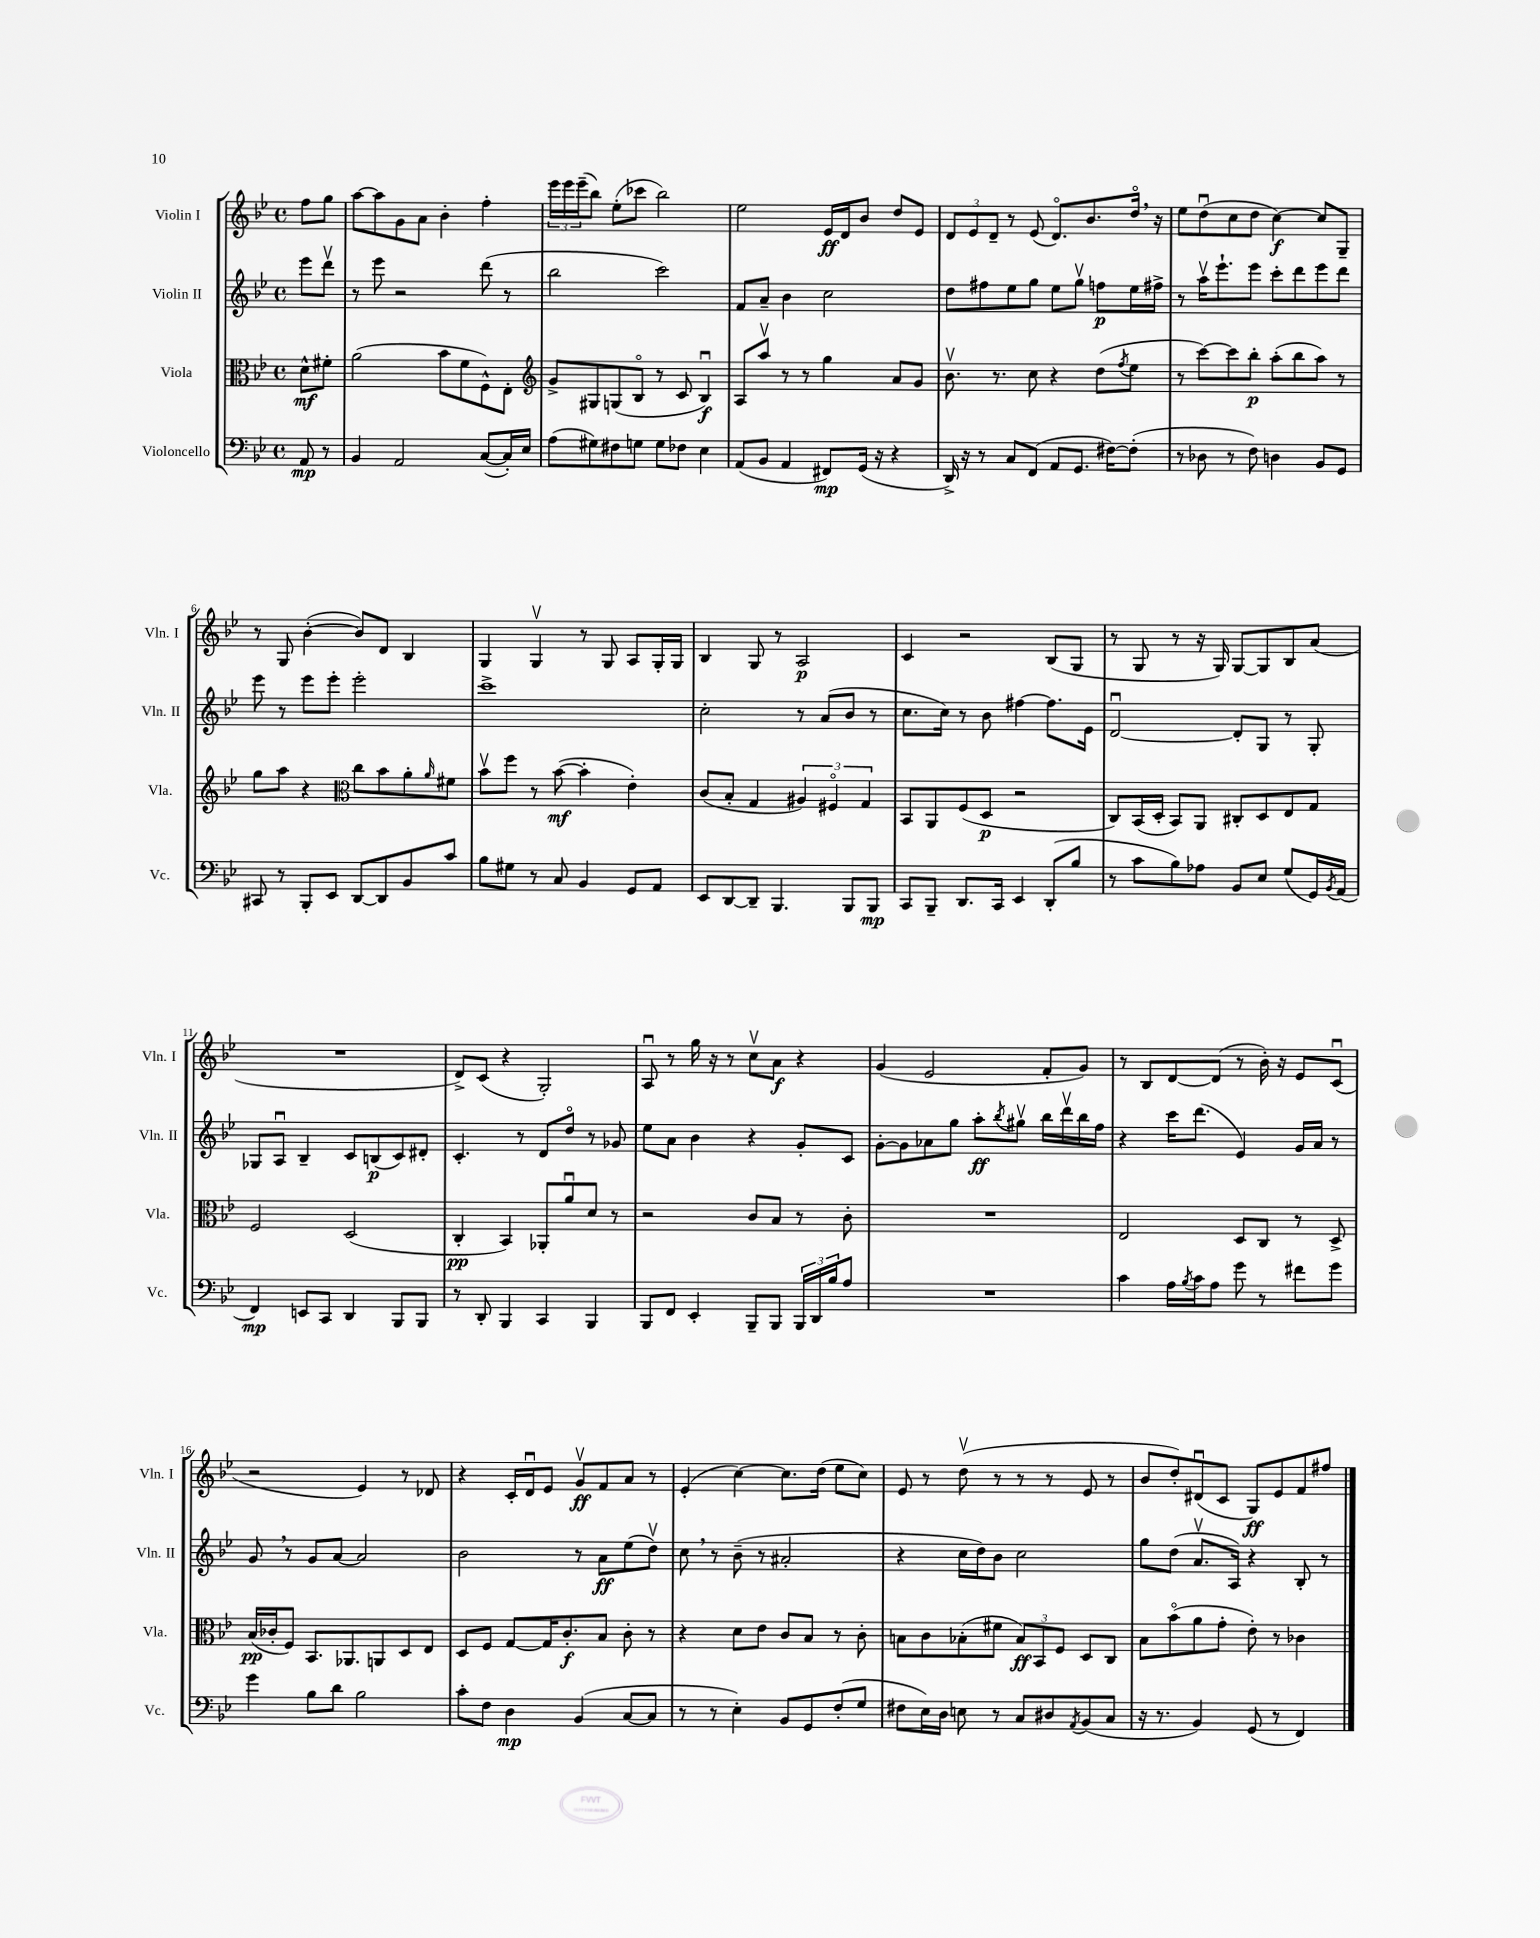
<<
\new StaffGroup <<
\new Staff = "s0" \with { instrumentName = "Violin I" shortInstrumentName = "Vln. I" } {
    \clef treble \key bes \major \defaultTimeSignature \time 4/4 \partial 4
    f''8 g''8 |
    a''8~ a''8 g'8 a'8 bes'4-. f''4-. |
    \tuplet 3/2 { ees'''16 ees'''16 ees'''16--( } bes''8) ees''8-.( ces'''8 bes''2) |
    ees''2 ees'16\ff d'16 bes'8 d''8 ees'8 |
    \tuplet 3/2 { d'8 ees'8 d'8-- } r8 ees'8( d'8.\flageolet) bes'8. d''16\flageolet \breathe r16 |
    ees''8 d''8\downbow( c''8 d''8 c''4~\f) c''8 g8-- |
    r8 g8 bes'4~-.( bes'8) d'8 bes4 |
    g4 g4\upbow r8 g8 a8 g16-. g16 |
    bes4 g8 r8 a2\p |
    c'4 r2 bes8( g8 |
    r8 g8 r8 r16 g16) g8~ g8 bes8 a'8( |
    R1 |
    d'8->) c'8( r4 g2-.) |
    a8\downbow r8 g''16 r16 r8 c''8\upbow a'8\f r4 |
    g'4( ees'2 f'8-. g'8) |
    r8 bes8 d'8~ d'8( r8 bes'16-.) r16 ees'8 c'8\downbow( |
    r2 ees'4) r8 des'8 |
    r4 c'16-. d'16\downbow ees'8 g'8\upbow\ff f'8 a'8 r8 |
    ees'4-.( c''4~) c''8. d''16( ees''8 c''8) |
    ees'8 r8 d''8\upbow( r8 r8 r8 ees'8 r8 |
    bes'8 d''8-.) dis'8\downbow( c'8 g8\ff) ees'8 f'8 fis''8 \bar "|." |
}
\new Staff = "s1" \with { instrumentName = "Violin II" shortInstrumentName = "Vln. II" } {
    \clef treble \key bes \major \defaultTimeSignature \time 4/4 \partial 4
    ees'''8 d'''8\upbow |
    r8 ees'''8 r2 d'''8( r8 |
    bes''2 c'''2) |
    f'8 a'8-- bes'4 c''2 |
    d''8 fis''8 ees''8 g''8 ees''8 g''8\upbow f''8\p ees''16 fis''16-> |
    r8 a''16\upbow ees'''8.-! ees'''8 c'''8-. d'''8 ees'''8 d'''8 |
    ees'''8 r8 ees'''8 ees'''8-. ees'''2-. |
    c'''1-> |
    c''2-. r8 a'8( bes'8 r8 |
    c''8. c''16) r8 bes'8 fis''4~ fis''8. ees'16 |
    d'2~\downbow d'8-. g8 r8 g8-. |
    ges8 a8\downbow bes4-- c'8 b8\p( c'8) dis'8-. |
    c'4.-. r8 d'8 d''8\flageolet r8 ges'8 |
    ees''8 a'8 bes'4 r4 g'8-. c'8 |
    g'8~-. g'8 aes'8 g''8 a''8-.\ff \acciaccatura { bes''8 } gis''8\upbow bes''16 d'''16\upbow bes''16 f''16 |
    r4 c'''16 d'''8.( ees'4) g'16 a'16 r8 |
    g'8 \breathe r8 g'8 a'8~ a'2 |
    bes'2 r8 a'8\ff ees''8( d''8\upbow) |
    c''8 \breathe r8 bes'8--( r8 ais'2-. |
    r4 c''16 d''16) bes'8 c''2 |
    g''8 d''8( a'8.\upbow a16) r4 bes8-. r8 \bar "|." |
}
\new Staff = "s2" \with { instrumentName = "Viola" shortInstrumentName = "Vla." } {
    \clef alto \key bes \major \defaultTimeSignature \time 4/4 \partial 4
    d'8-^\mf fis'8-. |
    a'2( bes'8 f'8 f8-^) ees8-. |
    \clef treble g'8-> gis8 g8( bes8\flageolet r8 c'8 bes4\downbow\f) |
    a8 a''8\upbow r8 r8 g''4 a'8 g'8 |
    bes'8.\upbow r8. c''8 r4 d''8( \acciaccatura { f''8 } ees''8 |
    r8 c'''8~) c'''8 bes''8-.\p a''8-.( bes''8 a''8) r8 |
    g''8 a''8 r4 \clef alto c''8 bes'8 a'8-. \grace { a'16 } fis'8 |
    bes'8\upbow f''8 r8 bes'8~\mf( bes'4-. ees'4-.) |
    c'8( bes8-. g4 \tuplet 3/2 { ais4) fis4\flageolet g4 } |
    bes,8 a,8 f8( d8\p r2 |
    c8) bes,16( d16-. bes,8) a,8 cis8-. d8 ees8 g8 |
    f2 d2( |
    c4-.\pp bes,4) aes,8-. a'8\downbow d'8 r8 |
    r2 c'8 bes8 r8 c'8-. |
    R1 |
    ees2 d8 c8 r8 d8-> |
    bes16\pp( ces'16-. f8) bes,8. aes,8. a,8 d8 ees8 |
    d8 f8 g8~ g16 c'8.-.\f bes8 c'8-. r8 |
    r4 d'8 ees'8 c'8 bes8 r8 c'8-. |
    b8 c'8 bes8-.( fis'8 \tuplet 3/2 { bes8\ff) bes,8 f8 } d8 c8 |
    bes8 bes'8\flageolet( a'8 g'8-. ees'8-.) r8 ces'4 \bar "|." |
}
\new Staff = "s3" \with { instrumentName = "Violoncello" shortInstrumentName = "Vc." } {
    \clef bass \key bes \major \defaultTimeSignature \time 4/4 \partial 4
    a,8\mp r8 |
    bes,4 a,2 c8~( c16-.) ees16 |
    a8( gis8) fis8 g8 g8 fes8 ees4 |
    a,8( bes,8 a,4 fis,8\mp) g,16( r16 r4 |
    d,16->) r16 r8 c8 f,8( a,8 g,8. fis16~) fis8-.( |
    r8 des8 r8 f8) d4 bes,8 g,8 |
    cis,8 r8 bes,,8-. ees,8 d,8~ d,8 bes,8 c'8 |
    bes8 gis8 r8 c8 bes,4 g,8 a,8 |
    ees,8 d,8~ d,8-- bes,,4. bes,,8 bes,,8\mp |
    c,8 bes,,8-- d,8. c,16 ees,4 d,8-.( bes8 |
    r8 c'8 bes8) aes8 bes,8 ees8 g8( g,16) \acciaccatura { bes,8 } a,16( |
    f,4\mp) e,8 c,8 d,4 bes,,8 bes,,8 |
    r8 d,8-. bes,,4 c,4 bes,,4 |
    bes,,8 f,8 ees,4-. bes,,8-- bes,,8 \tuplet 3/2 { bes,,16 d,16 bes16 } a8 |
    R1 |
    c'4 a16 \acciaccatura { bes8 } c'16 a8 g'8 r8 fis'8 g'8 |
    g'4 bes8 d'8 bes2 |
    c'8-. f8 d4\mp bes,4( c8~ c8 |
    r8 r8 ees4-.) bes,8 g,8 f8-.( g8 |
    fis8 ees16) d16 e8 r8 c8 dis8 \acciaccatura { a,8 } bes,8( c8 |
    r16 r8. bes,4) g,8( r8 f,4) \bar "|." |
}
>>
>>
